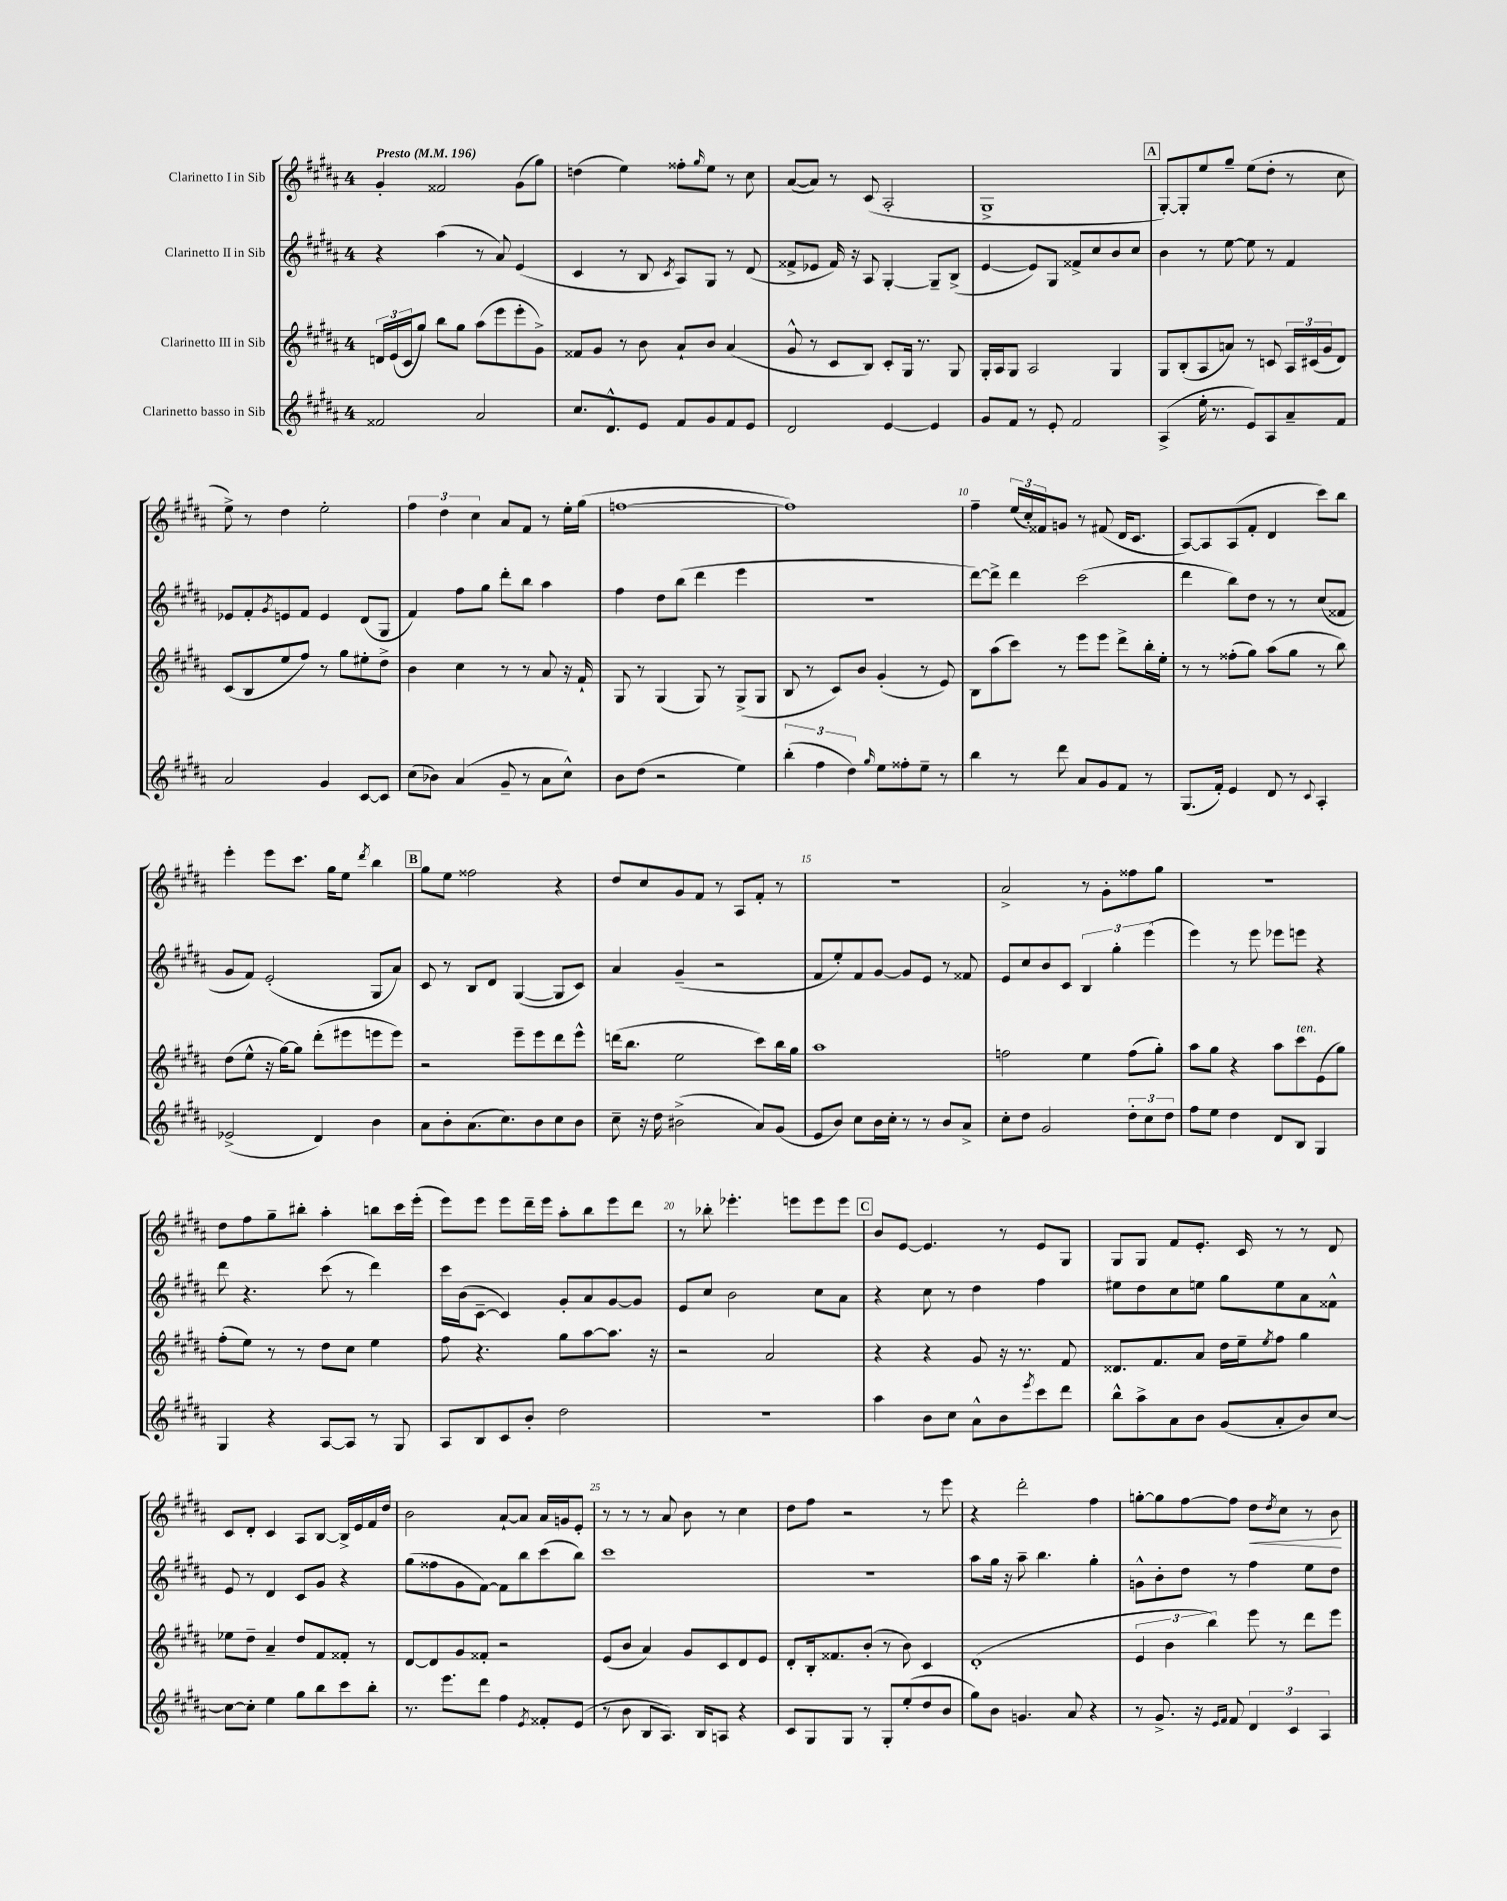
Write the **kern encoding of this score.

**kern	**kern	**kern	**kern	**dynam
*part4	*part3	*part2	*part1	*part1
*staff4	*staff3	*staff2	*staff1	*staff1
*I"Clarinetto basso in Sib	*I"Clarinetto III in Sib	*I"Clarinetto II in Sib	*I"Clarinetto I in Sib	*
*clefG2	*clefG2	*clefG2	*clefG2	*
*k[f#c#g#d#a#]	*k[f#c#g#d#a#]	*k[f#c#g#d#a#]	*k[f#c#g#d#a#]	*
*M4/4	*M4/4	*M4/4	*M4/4	*
*MM196	*MM196	*MM196	*MM196	*
=1	=1	=1	=1	=1
!	!	!	!LO:TX:a:B:t=Presto	!
2f##X/	24dn/LL	4r	4g#'/	.
.	(24e/	.	.	.
.	24c#/J	.	.	.
.	8gg#/J)	.	.	.
.	8bb\L	(4aa#\	2f##X/	.
.	8gg#\J	.	.	.
2a#/	(8aa#\L	8r	.	.
.	8eee\	8a#/)	.	.
.	8eee'\	(4e/	(8g#\L	.
.	8g#^\J)	.	8gg#\J)	.
=2	=2	=2	=2	=2
8.cc#/L	8f##X/L	4c#/	(4ddn\	.
.	8g#/J	.	.	.
8.d#^^/	.	.	.	.
.	8r	8r	4ee\)	.
8e/J	8b\	8B/	.	.
.	.	8qc#/	.	.
8f#/L	8a#`/L	8A#/L)	8ff##X'\L	.
.	.	.	16qqgg#/	.
8g#/	8b/J	8G#/J	8ee\J	.
8f#/	(4a#/	8r	8r	.
8e/J	.	(8d#/	8cc#\	.
=3	=3	=3	=3	=3
2d#/	8g#^^/	8f##X^/L	([8a#/L	.
.	8r	8e-X/J	8a#/J])	.
.	8c#/L	16f##/)	8r	.
.	.	16r	.	.
.	8B/J)	8A#/	(8c#/	.
[4e/	8c#'/L	[4G#'/	2A#'/	.
.	16G#/Jk	.	.	.
.	8.r	.	.	.
4e/]	.	8G#~/L]	.	.
.	8G#/	(8B^/J	.	.
=4	=4	=4	=4	=4
8g#/L	16G#'/LL	[4e/	1G#^	.
.	16A#/J	.	.	.
8f#/J	8G#/J	.	.	.
8r	2A#/	8e/L])	.	.
8e'/	.	8G#/J	.	.
2f#/	.	8f##X^/L	.	.
.	.	8cc#/	.	.
.	4G#/	8b/	.	.
.	.	8cc#/J	.	.
!!LO:REH:place=s1:t=A
=5	=5	=5	=5	=5
(4A#^/	8G#/L	4b\	[8G#'/L)	.
.	(8B'/	.	8G#'/]	.
16ee'\	8A#/	8r	8ee/	.
8.r	.	.	.	.
.	8an/J)	[8ee\	8gg#~/J	.
8e/L)	8r	8ee\]	(8ee\L	.
8A#/	8cn/	8r	8dd#'\J	.
8a#~/	24A#/LL	4f#/	8r	.
.	(24c#X/	.	.	.
.	24g#/J	.	.	.
8f#/J	8d#/J)	.	8cc#\	.
!!LO:LB:g=z
=6	=6	=6	=6	=6
2a#/	(8c#/L	8e-X/L	8ee^\)	.
.	8B/	8f#'/	8r	.
.	.	8qg#/	.	.
.	8ee/	8en/	4dd#\	.
.	8ff#/J)	8f#/J	.	.
4g#/	8r	4e/	2ee'\	.
.	8gg#\L	.	.	.
[8c#/L	8ee#X'\	(8d#/L	.	.
8c#/J]	8dd#^\J	8G#/J	.	.
=7	=7	=7	=7	=7
(8cc#\L	4b\	4f#/)	6ff#\	.
8b-X\J)	.	.	.	.
.	.	.	6dd#\	.
(4a#/	4cc#\	8ff#\L	.	.
.	.	.	6cc#\	.
.	.	8gg#\J	.	.
8g#~/	8r	8ddd#'\L	8a#/L	.
8r	8r	8bb\J	8f#/J	.
8a#\L	8a#/	4aa#\	8r	.
8cc#^^\J)	16r	.	16ee'\LL	.
.	16f#`/	.	(16gg#\JJ	.
=8	=8	=8	=8	=8
8b\L	8G#/	4ff#\	[1ffn	.
(8dd#\J	8r	.	.	.
2r	(4G#/	8dd#\L	.	.
.	.	(8bb\J	.	.
.	8G#/)	4ddd#\	.	.
.	8r	.	.	.
4ee\)	(8G#^/L	4eee\	.	.
.	8G#/J	.	.	.
=9	=9	=9	=9	=9
(6bb'\	8B/	1r	1ff])	.
.	8r	.	.	.
6ff#\	.	.	.	.
.	8c#/L)	.	.	.
6dd#\)	.	.	.	.
.	8b/J	.	.	.
16qqgg#/	.	.	.	.
8ee\L	(4g#'/	.	.	.
8ff##X'\	.	.	.	.
8ee~\J	8r	.	.	.
8r	8e/)	.	.	.
=10	=10	=10	=10	=10
4bb\	8B\L	[8ddd#\L)	4ff#~\	.
.	(8aa#\	8ddd#^\J]	.	.
8r	8ccc#\J)	4ddd#\	(24ee/LL	.
.	.	.	24cc#'/)	.
.	.	.	24f##X/J	.
8ddd#\	8r	.	8gn/J	.
8a#/L	8eee\L	(2ccc#\	8r	.
8g#/	8eee\J	.	(8f#X/	.
8f#/J	8ddd#^\L	.	16d#/KL	.
.	.	.	8.c#/J	.
8r	16bb'\L	.	.	.
.	16ee'\JJ	.	.	.
=11	=11	=11	=11	=11
(8.G#/L	8r	4ddd#\	[8A#/L)	.
.	8r	.	8A#/]	.
16f#'/Jk)	.	.	.	.
4e/	(8ff##X'\L	8bb\L)	(8A#/	.
.	8gg#\J)	8dd#\J	8f#'/J	.
8d#/	(8aa#\L	8r	4d#/	.
8r	8gg#\J	8r	.	.
8qqc#/	.	.	.	.
4A#'/	8r	(8cc#/L	8ccc#\L)	.
.	8bb\)	8f##X/J	8bb\J	.
!!LO:LB:g=z
=12	=12	=12	=12	=12
(2e-X^/	(8dd#\L	8g#/L	4eee'\	.
.	8ee^^\J	8f#/J)	.	.
.	16r	(2e'/	8eee\L	.
.	[16gg#\KL)	.	.	.
.	8gg#\J]	.	8.ccc#\J	.
4d#/)	(8ddd#'\L	.	.	.
.	.	.	16gg#\KL	.
.	8eee#X\	.	8ee\J	.
.	.	.	8qddd#/	.
4b\	8eeen\	8G#/L	4bb\	.
.	8eee\J)	8a#/J)	.	.
!!LO:REH:place=s1:t=B
=13	=13	=13	=13	=13
8a#\L	2r	8c#/	8gg#\L	.
8b'\	.	8r	8ee\J	.
(8.a#\	.	8B/L	2ff##X\	.
.	.	8d#/J	.	.
8.cc#\)	.	.	.	.
.	8eee~\L	([4G#/	.	.
8b\	8eee\	.	.	.
8cc#\	8ddd#\	8G#/L]	4r	.
8b\J	8eee^^\J	8c#/J)	.	.
=14	=14	=14	=14	=14
8cc#~\	(16dddn\KL	4a#/	8dd#/L	.
.	8.bb\J	.	.	.
16r	.	.	8cc#/	.
16dd#\	.	.	.	.
(2b#X^\	2ee\	(4g#~/	8g#/	.
.	.	.	8f#/J	.
.	.	2r	8r	.
.	.	.	8A#/L	.
8a#/L)	8ccc#\L)	.	8f#'/J	.
(8g#/J	16bb\L	.	8r	.
.	16gg#\JJ	.	.	.
=15	=15	=15	=15	=15
8e/L	1aa#	8f#/L	1r	.
8b/J)	.	8ee'/)	.	.
8cc#\L	.	8f#/	.	.
16b\L	.	[8g#/J	.	.
16cc#'\JJ	.	.	.	.
8r	.	8g#/L]	.	.
8r	.	8e/J	.	.
8b/L	.	8r	.	.
8a#^/J	.	8f##X/	.	.
=16	=16	=16	=16	=16
8cc#'\L	2ffn\	8e/L	2a#^/	.
8dd#\J	.	8cc#/	.	.
2g#/	.	8b/	.	.
.	.	8c#/J	.	.
.	4ee\	6B/	8r	.
.	.	.	8g#'\L	.
.	.	6gg#'\	.	.
12dd#'\L	(8ff\L	.	8ff##X\	.
12cc#\	.	(6eee\	.	.
.	8gg#'\J)	.	8gg#\J	.
12dd#\J	.	.	.	.
=17	=17	=17	=17	=17
8ff#\L	8aa#\L	4eee\)	1r	.
8ee\J	8gg#\J	.	.	.
4dd#\	4r	8r	.	.
.	.	8eee\	.	.
8d#/L	8aa#\L	8eee-X\L	.	.
!	!LO:TX:a:i:t=ten.	!	!	!
8B/J	8ccc#\	8eeen\J	.	.
4G#/	(8e\	4r	.	.
.	8gg#\J)	.	.	.
!!LO:LB:g=z
=18	=18	=18	=18	=18
4G#/	(8ff#'\L	8ddd#\	8dd#\L	.
.	8ee\J)	4.r	8ff#\	.
4r	8r	.	8gg#~\	.
.	8r	.	8bb#X'\J	.
[8A#/L	8dd#\L	(8ccc#\	4aa#'\	.
8A#/J]	8cc#\J	8r	.	.
8r	4ee\	4ddd#\)	8bbn\L	.
8G#/	.	.	16ccc#\L	.
.	.	.	(16eee'\JJ	.
=19	=19	=19	=19	=19
8A#/L	8ff#\	16ccc#\LL	8eee\L)	.
.	.	(16b\J	.	.
8B/	4.r	[8c#~\J	8eee\J	.
8c#/	.	4c#/])	8eee\L	.
8b'/J	.	.	16ddd#~\L	.
.	.	.	16eee\JJ	.
2dd#\	8gg#\L	8g#'/L	8aa#'\L	.
.	[8aa#\	8a#/	8bb\	.
.	8.aa#\J]	[8g#/	8eee\	.
.	.	8g#/J]	8ddd#\J	.
.	16r	.	.	.
=20	=20	=20	=20	=20
1r	2r	8e/L	8r	.
.	.	8cc#/J	8bb-X'\	.
.	.	2b\	4.eee-X'\	.
.	2a#/	.	.	.
.	.	.	8eeen\L	.
.	.	8cc#\L	8eee\	.
.	.	8a#\J	8eee\J	.
!!LO:REH:place=s1:t=C
=21	=21	=21	=21	=21
4aa#\	4r	4r	8b/L	.
.	.	.	[8e/J	.
8b\L	4r	8cc#\	4.e/]	.
8cc#\J	.	8r	.	.
8a#^^\L	8g#/	4dd#\	.	.
8b\	16r	.	8r	.
.	8.r	.	.	.
8qeee/	.	.	.	.
8ccc#\	.	4ff#\	8e/L	.
8ddd#\J	8f#/	.	8G#/J	.
=22	=22	=22	=22	=22
8bb^^\L	8.d##X/L	8ee#X\L	8G#/L	.
8aa#^\	.	8dd#\	8G#/J	.
.	8.f#/	.	.	.
8a#\	.	8cc#\	8f#/L	.
8b\J	8a#/J	8een\J	8.e'/J	.
(8g#/L	16dd#\LL	8gg#\L	.	.
.	16ee~\J	.	16c#/	.
.	8qee/	.	.	.
8a#'/	8ff#\J	8ee\	8r	.
8b/)	4gg#\	8a#\	8r	.
[8cc#/J	.	8f##X^^\J	8d#/	.
!!LO:LB:g=z
=23	=23	=23	=23	=23
8cc#\L_	8ee-X\L	8e/	8c#/L	.
8cc#'\J]	8dd#~\J	8r	8d#'/J	.
4ee\	4a#~/	4d#/	4c#/	.
8gg#\L	8dd#/L	8c#/L	8A#/L	.
8bb\	8f#/	8g#/J	[8B/J	.
8ccc#\	8f##X'/J	4r	16B^/LL]	.
.	.	.	16e/	.
8bb'\J	8r	.	16f#/	.
.	.	.	16dd#/JJ	.
=24	=24	=24	=24	=24
8.r	[8d#/L	(8gg#\L	2b\	.
.	8d#/]	8ff##X\	.	.
8.eee\L	.	.	.	.
.	8g#/	8g#\	.	.
8ddd#\J	8f##X'/J	[8f#\J)	.	.
4ff#\	2r	8f#\L]	[8a#`/L	.
.	.	8bb\	8a#/J]	.
8qe/	.	.	.	.
8f##X'/L	.	(8ccc#\	16a#/LL	.
.	.	.	16gn/J	.
(8e/J	.	8bb\J)	8e'/J	.
=25	=25	=25	=25	=25
8r	(8e/L	1ccc#	8r	.
8b\	8b/J	.	8r	.
8B/L	4a#/)	.	8r	.
8.A#/J)	.	.	8a#/	.
.	8g#/L	.	8b\	.
16B/KL	.	.	.	.
8An/J	8c#/	.	8r	.
4r	8d#/	.	4cc#\	.
.	8e/J	.	.	.
=26	=26	=26	=26	=26
8c#/L	8d#'/L	1r	8dd#\L	.
8G#/	16B'/k	.	8ff#\J	.
.	8.f##X/	.	.	.
8G#/J	.	.	2r	.
8r	(8b'/J	.	.	.
8G#'/L	8r	.	.	.
(8ee'/	8b\)	.	.	.
8dd#/	4c#/	.	8r	.
8b/J	.	.	8eee\	.
=27	=27	=27	=27	=27
8gg#\L)	(1d#'	8aa#\L	4r	.
8b\J	.	16gg#\Jk	.	.
.	.	16r	.	.
4.gn/	.	8aa#~\	2ddd#'\	.
.	.	4.bb\	.	.
8a#/	.	.	.	.
4r	.	4gg#'\	4ff#\	.
=28	=28	=28	=28	=28
8r	6e/	8gn^^\L	[8ggn'\L	.
8.g#^/	.	8b'\	8gg\]	.
.	6b\	.	.	.
.	.	8dd#\J	[8ff#\	.
16r	.	.	.	.
.	6bb\)	.	.	.
16qqe/LL	.	.	.	.
16qqf#/JJ	.	.	.	.
8f#/	.	8r	8ff#\J]	.
!	!	!	!	!LO:HP:b
6d#/	8eee\	4ff#\	8dd#\L	<
.	.	.	8qdd#/	.
.	8r	.	8cc#\J	.
6c#/	.	.	.	.
.	8ddd#\L	8ee\L	8r	.
6A#/	.	.	.	.
.	8eee\J	8dd#\J	8b\	.
.	.	.	.	[
==	==	==	==	==
*-	*-	*-	*-	*-
